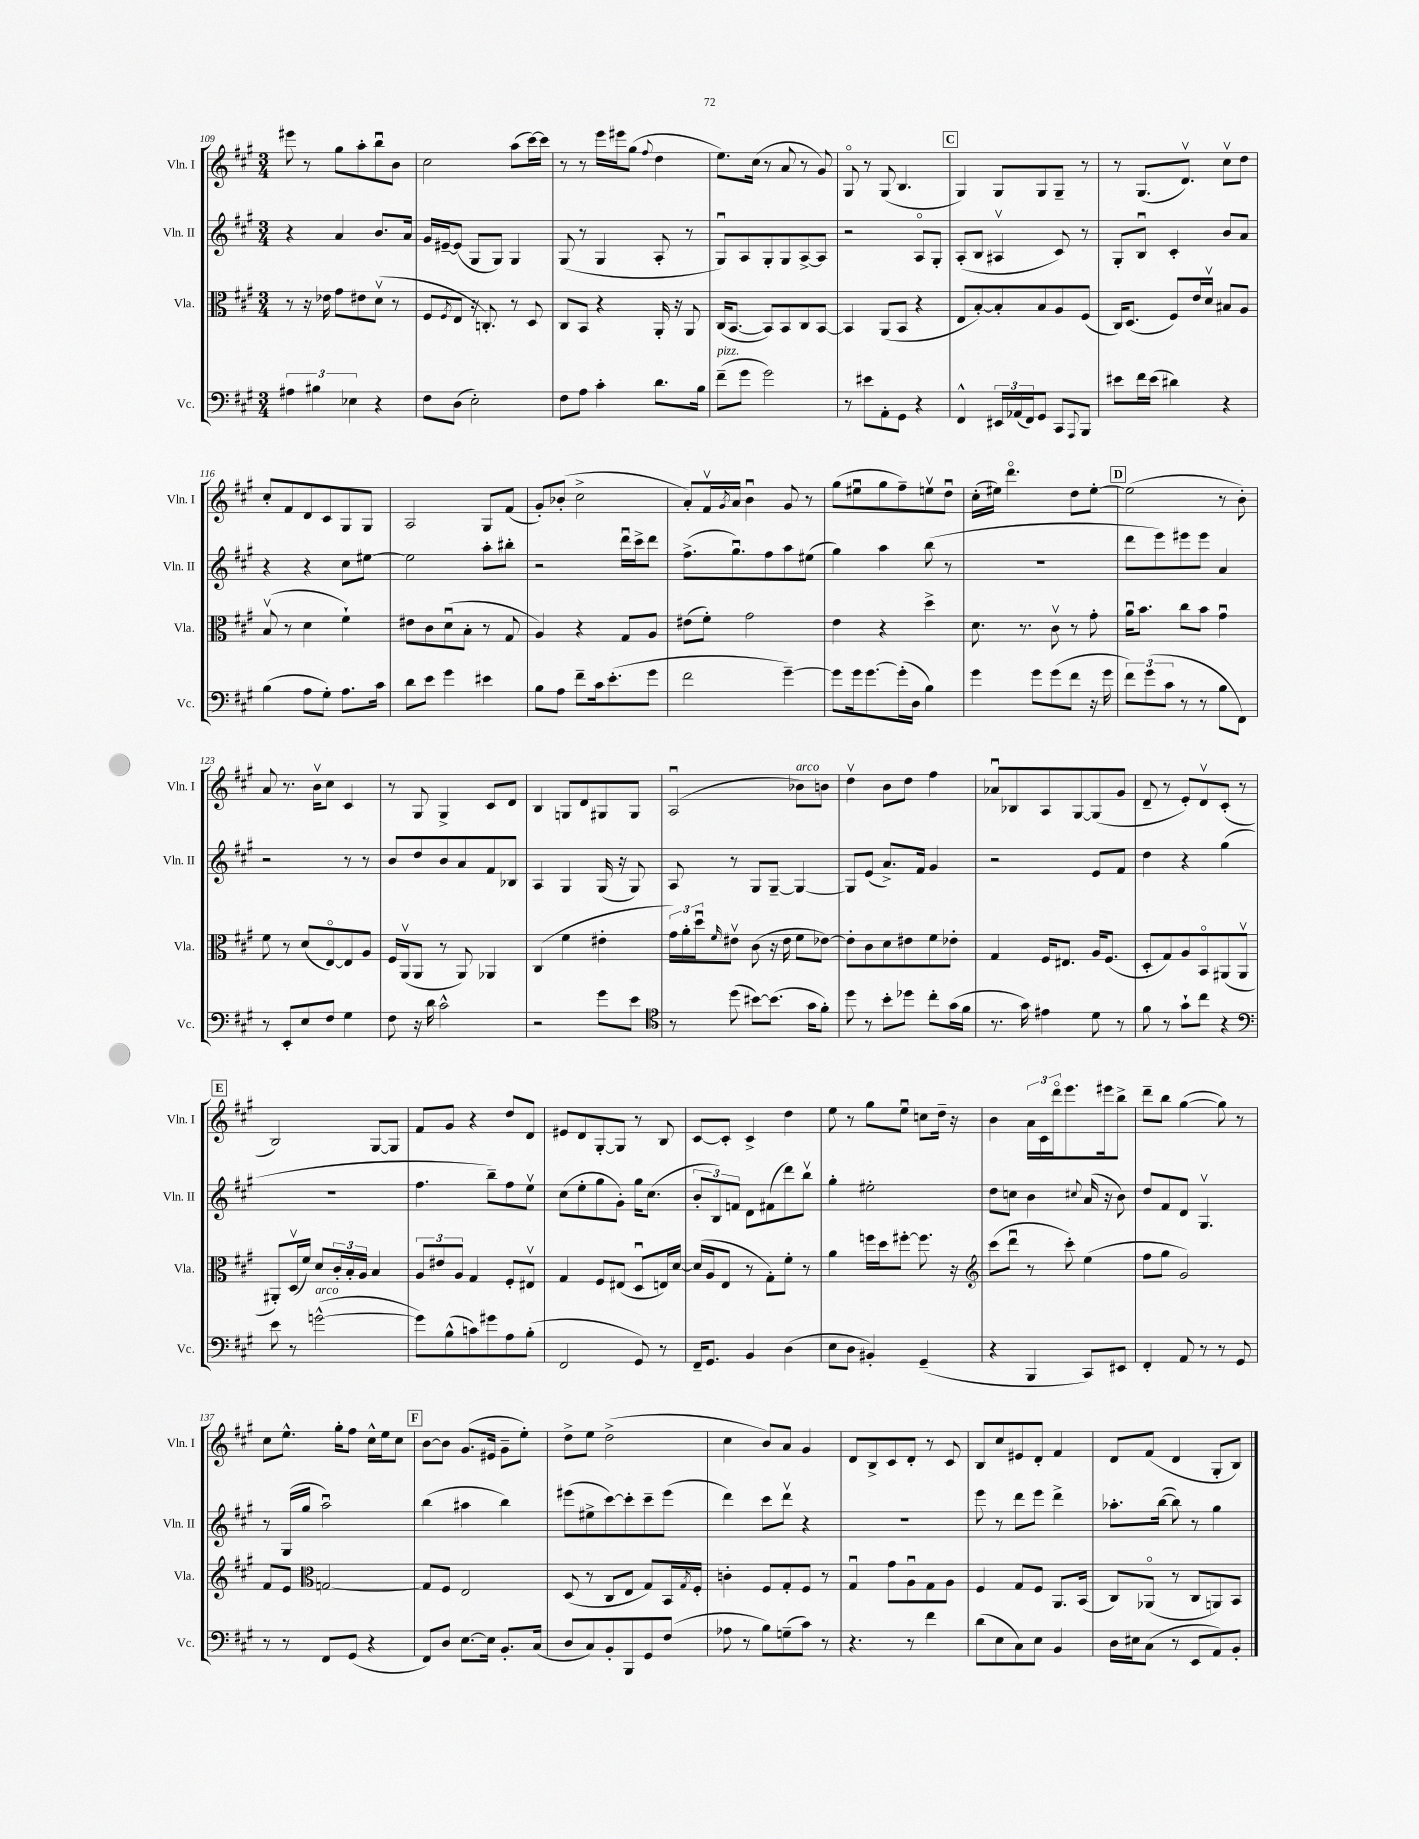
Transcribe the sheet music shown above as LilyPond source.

<<
\new StaffGroup <<
\new Staff = "s0" \with { instrumentName = "Vln. I" shortInstrumentName = "Vln. I" } {
    \clef treble \key a \major \numericTimeSignature \time 3/4
    eis'''8 r8 gis''8 a''8-. b''8\downbow b'8 |
    cis''2 a''8( cis'''16~) cis'''16 |
    r8 r8 e'''16 eis'''16 gis''8( \appoggiatura { fis''8 } d''4 |
    e''8.) cis''16( r8 a'8 r8 gis'8) |
    gis8\flageolet r8 gis8( b4. |
    \mark \markup { \box "C" } gis4) gis8 gis8 gis8-- r8 |
    r8 gis8.( d'8.\upbow) cis''8\upbow d''8 |
    cis''8-. fis'8 d'8 cis'8 gis8 gis8 |
    a2 gis8 fis'8( |
    gis'8-.) bes'8-.( cis''2-> |
    a'8-.) fis'16\upbow \acciaccatura { gis'8 } a'16 b'4\downbow gis'8 r8 |
    gis''8( eis''8\downbow gis''8 fis''8--) e''8\upbow d''8\downbow |
    cis''16-.( eis''16) d'''4.\flageolet d''8 eis''8~-. |
    \mark \markup { \box "D" } eis''2( r8 b'8-.) |
    a'8 r8. b'16\upbow cis''8 cis'4 |
    r8 gis8 gis4-> cis'8 d'8 |
    b4 g8 d'8 gis8 gis8 |
    a2\downbow( bes'8^\markup { \italic "arco" }) b'8 |
    d''4\upbow b'8 d''8 fis''4 |
    aes'8\downbow bes8 a8 gis8~ gis8( gis'8 |
    d'8-- r8 e'8-.) d'8\upbow cis'8-.( r8 |
    \mark \markup { \box "E" } b2) gis8~ gis8 |
    fis'8 gis'8 r4 d''8 d'8 |
    eis'8 d'8 gis8~-. gis8 r8 b8 |
    cis'8~ cis'8-. cis'4-> d''4 |
    e''8 r8 gis''8 e''8\downbow c''8 d''16-- r16 |
    b'4 \tuplet 3/2 { a'16 cis'16 d'''16\flageolet } e'''8. eis'''16 b''8-> |
    d'''8-- b''8 gis''4~( gis''8) r8 |
    cis''8 e''8.-^ gis''16-. fis''8 cis''16-^ e''16 cis''8 |
    \mark \markup { \box "F" } b'8~ b'8 gis'8.( eis'16 gis'8-- e''8-.) |
    d''8-> e''8 d''2->( |
    cis''4 b'8) a'8 gis'4 |
    d'8 b8-> cis'8 d'8-. r8 cis'8 |
    b8 cis''8 eis'8 d'8-. fis'4 |
    d'8 fis'8( d'4 gis8-. b8) \bar "|." |
}
\new Staff = "s1" \with { instrumentName = "Vln. II" shortInstrumentName = "Vln. II" } {
    \clef treble \key a \major \numericTimeSignature \time 3/4
    r4 a'4 b'8. a'16 |
    gis'16 eis'16~-- eis'8( gis8 gis8) gis4 |
    gis8( r8 gis4 a8-. r8 |
    gis8\downbow) a8 gis8-. gis8 a8~-> a8 |
    r2 a8\flageolet gis8-. |
    \mark \markup { \box "C" } a8-.( b8 ais4\upbow cis'8) r8 |
    gis8-. b8\downbow cis'4-. b'8 a'8 |
    r4 r4 cis''8 eis''8~ |
    eis''2 a''8-. bis''8-. |
    r2 d'''16\downbow cis'''16-> d'''8 |
    fis''8.->( gis''8.\downbow) fis''8 a''8 eis''8( |
    gis''4) a''4 b''8( r8 |
    R2. |
    \mark \markup { \box "D" } d'''8 e'''8) eis'''8 eis'''8 a'4 |
    r2 r8 r8 |
    b'8 d''8 b'8 a'8 fis'8 bes8 |
    a4 gis4 gis16( r16 gis8) |
    a8 r8 gis8 gis8~-- gis4~ |
    gis8 e'8( a'8.->) fis'16 gis'4 |
    r2 e'8 fis'8 |
    d''4 r4 gis''4( |
    \mark \markup { \box "E" } R2. |
    fis''4. b''8--) fis''8 e''8\upbow |
    cis''8( e''8-. gis''8 gis'8-.) gis''16 cis''8.( |
    \tuplet 3/2 { b'8-. b8) f'8 } d'8 fis'8( d'''8) b''8\upbow |
    gis''4-. eis''2-. |
    d''8 c''8 b'4 \appoggiatura { cis''8 } a'16( r16 b'8) |
    d''8 fis'8 d'8 gis4.\upbow |
    r8 gis16( gis''16 a''2\downbow) |
    \mark \markup { \box "F" } b''4( ais''4 b''4) |
    eis'''8( eis''8-> cis'''8~) cis'''8-. cis'''8-- eis'''8( |
    d'''4) cis'''8 d'''8\upbow r4 |
    R2. |
    e'''8 r8 d'''8 e'''8 d'''4-> |
    aes''8.-. b''16~( b''8) r8 gis''4 \bar "|." |
}
\new Staff = "s2" \with { instrumentName = "Vla." shortInstrumentName = "Vla." } {
    \clef alto \key a \major \numericTimeSignature \time 3/4
    r8 r16 ees'16 gis'8 eis'8 d'8\upbow( r8 |
    fis8 \acciaccatura { fis8 } e8 r16 c8.-.) r8 d8 |
    cis8 b,8 r4 a,16-. r16 a,8 |
    cis16( b,8.~ b,8) b,8 cis8 b,8~ |
    b,4 a,8( b,8 r4 |
    \mark \markup { \box "C" } e8 b8~-.) b8-. b8 a8 fis8( |
    cis16) d8.( fis8) e'16 d'16\upbow bis8 a8 |
    b8\upbow( r8 d'4 fis'4-!) |
    eis'8 cis'8 d'8\downbow( b8-. r8 gis8 |
    a4) r4 gis8 a8 |
    eis'8( fis'8-.) gis'2 |
    e'4 r4 d''4-> |
    d'8. r8. cis'8\upbow r8 gis'8-. |
    \mark \markup { \box "D" } a'16\downbow b'8. cis''8 b'8 gis'4\downbow |
    fis'8 r8 d'8( e8~\flageolet) e8 a8 |
    fis16 a,16\upbow( a,8 r8 a,8) aes,4 |
    cis4( fis'4 eis'4-. |
    \tuplet 3/2 { gis'16) a'16-. d''16\downbow } \grace { fis'16 } eis'8\upbow cis'8( r16 eis'16 fis'8 ees'8~) |
    ees'8-. cis'8 d'8 eis'8 fis'8 ees'8-. |
    gis4 fis16 eis8. a16 fis8.( |
    d8-. gis8) a8 b,8\flageolet ais,8( ais,8\upbow |
    \mark \markup { \box "E" } ais,8-.) d16\upbow( fis'16) d'8 \tuplet 3/2 { cis'16-. b16-. a16 } b4 |
    \tuplet 3/2 { a8 eis'8 a8 } gis4 fis8-. eis8\upbow |
    gis4 fis8 eis8( d8\downbow e16) d'16~ |
    d'16( a16 e8 r8 gis8-.) fis'8-. r8 |
    a'4 f''16 d''16 fis''8~-. fis''8. r16 |
    \clef treble cis'''8( d'''8\downbow r8 cis'''8-.) e''4( |
    fis''8 gis''8 gis'2) |
    fis'8 e'8 \clef alto g2~ |
    \mark \markup { \box "F" } g8 fis8 e2 |
    d8( r8 cis8 e8 gis8) b,16 \acciaccatura { gis8 } fis16-. |
    c'4-. fis8 gis8-. fis8 r8 |
    gis4\downbow gis'8 a8\downbow gis8 a8 |
    fis4 gis8 fis8 a,8. b,16( |
    cis8) aes,8\flageolet( r8 cis8 a,8) b,8 \bar "|." |
}
\new Staff = "s3" \with { instrumentName = "Vc." shortInstrumentName = "Vc." } {
    \clef bass \key a \major \numericTimeSignature \time 3/4
    \tuplet 3/2 { ais4 bis4 ees4 } r4 |
    fis8 d8( e2-.) |
    fis8 a8 cis'4-. d'8. b16 |
    fis'8--^\markup { \italic "pizz." }( gis'8 gis'2) |
    r8 eis'8 a,8-. gis,8 r4 |
    \mark \markup { \box "C" } fis,4-^ \tuplet 3/2 { eis,16 aes,16( fis,16) } gis,8 cis,8 \appoggiatura { a,,8 } b,,8 |
    eis'8 fis'16 eis'16( dis'4) r4 |
    b4( a8 gis8-.) a8. cis'16 |
    d'8 e'8 gis'4 eis'4 |
    b8 a8 fis'8-- cis'16 e'8.-.( gis'8 |
    fis'2 gis'4~--) |
    gis'8 gis'16 gis'8.~ gis'16-.( d16 b4) |
    gis'4 gis'8 gis'8( fis'8 r16 gis'16 |
    \mark \markup { \box "D" } \tuplet 3/2 { fis'8) gis'8( cis'8 } r8 r8 b8 fis,8) |
    r8 e,8-. e8 fis8 gis4 |
    fis8 r16 d'16 cis'2-^ |
    r2 gis'8 e'8 |
    \clef tenor r8 d''8( bis'8~) bis'8.( gis'16 fis'8-.) |
    d''8 r8 b'8-. des''8 cis''8-. gis'16( fis'16 |
    r8. gis'16) eis'4 d'8 r8 |
    fis'8 r8 gis'8-! cis''8 r4 |
    \mark \markup { \box "E" } \clef bass e'8 r8 g'2~-^^\markup { \italic "arco" }( |
    g'8) b8-^( c'8) gis'8 a8 b8-.( |
    fis,2 gis,8) r8 |
    fis,16-- gis,8. b,4 d4( |
    e8 d8 bis,4-.) gis,4--( |
    r4 b,,4 cis,8) eis,8 |
    fis,4-. a,8 r8 r8 gis,8 |
    r8 r8 fis,8 gis,8( r4 |
    \mark \markup { \box "F" } fis,8) d8 e8.~ e16 b,8.-. cis16( |
    d8 cis8) b,8-. b,,8 gis,8 fis8( |
    aes8 r8 b8) g8--( cis'8) r8 |
    r4. r8 fis'4 |
    d'8( e8 cis8) e8 b,4 |
    d16 eis16 cis8( r8 e,8 a,8) b,8-. \bar "|." |
}
>>
>>
\layout { \context { \Score currentBarNumber = #109 } }
